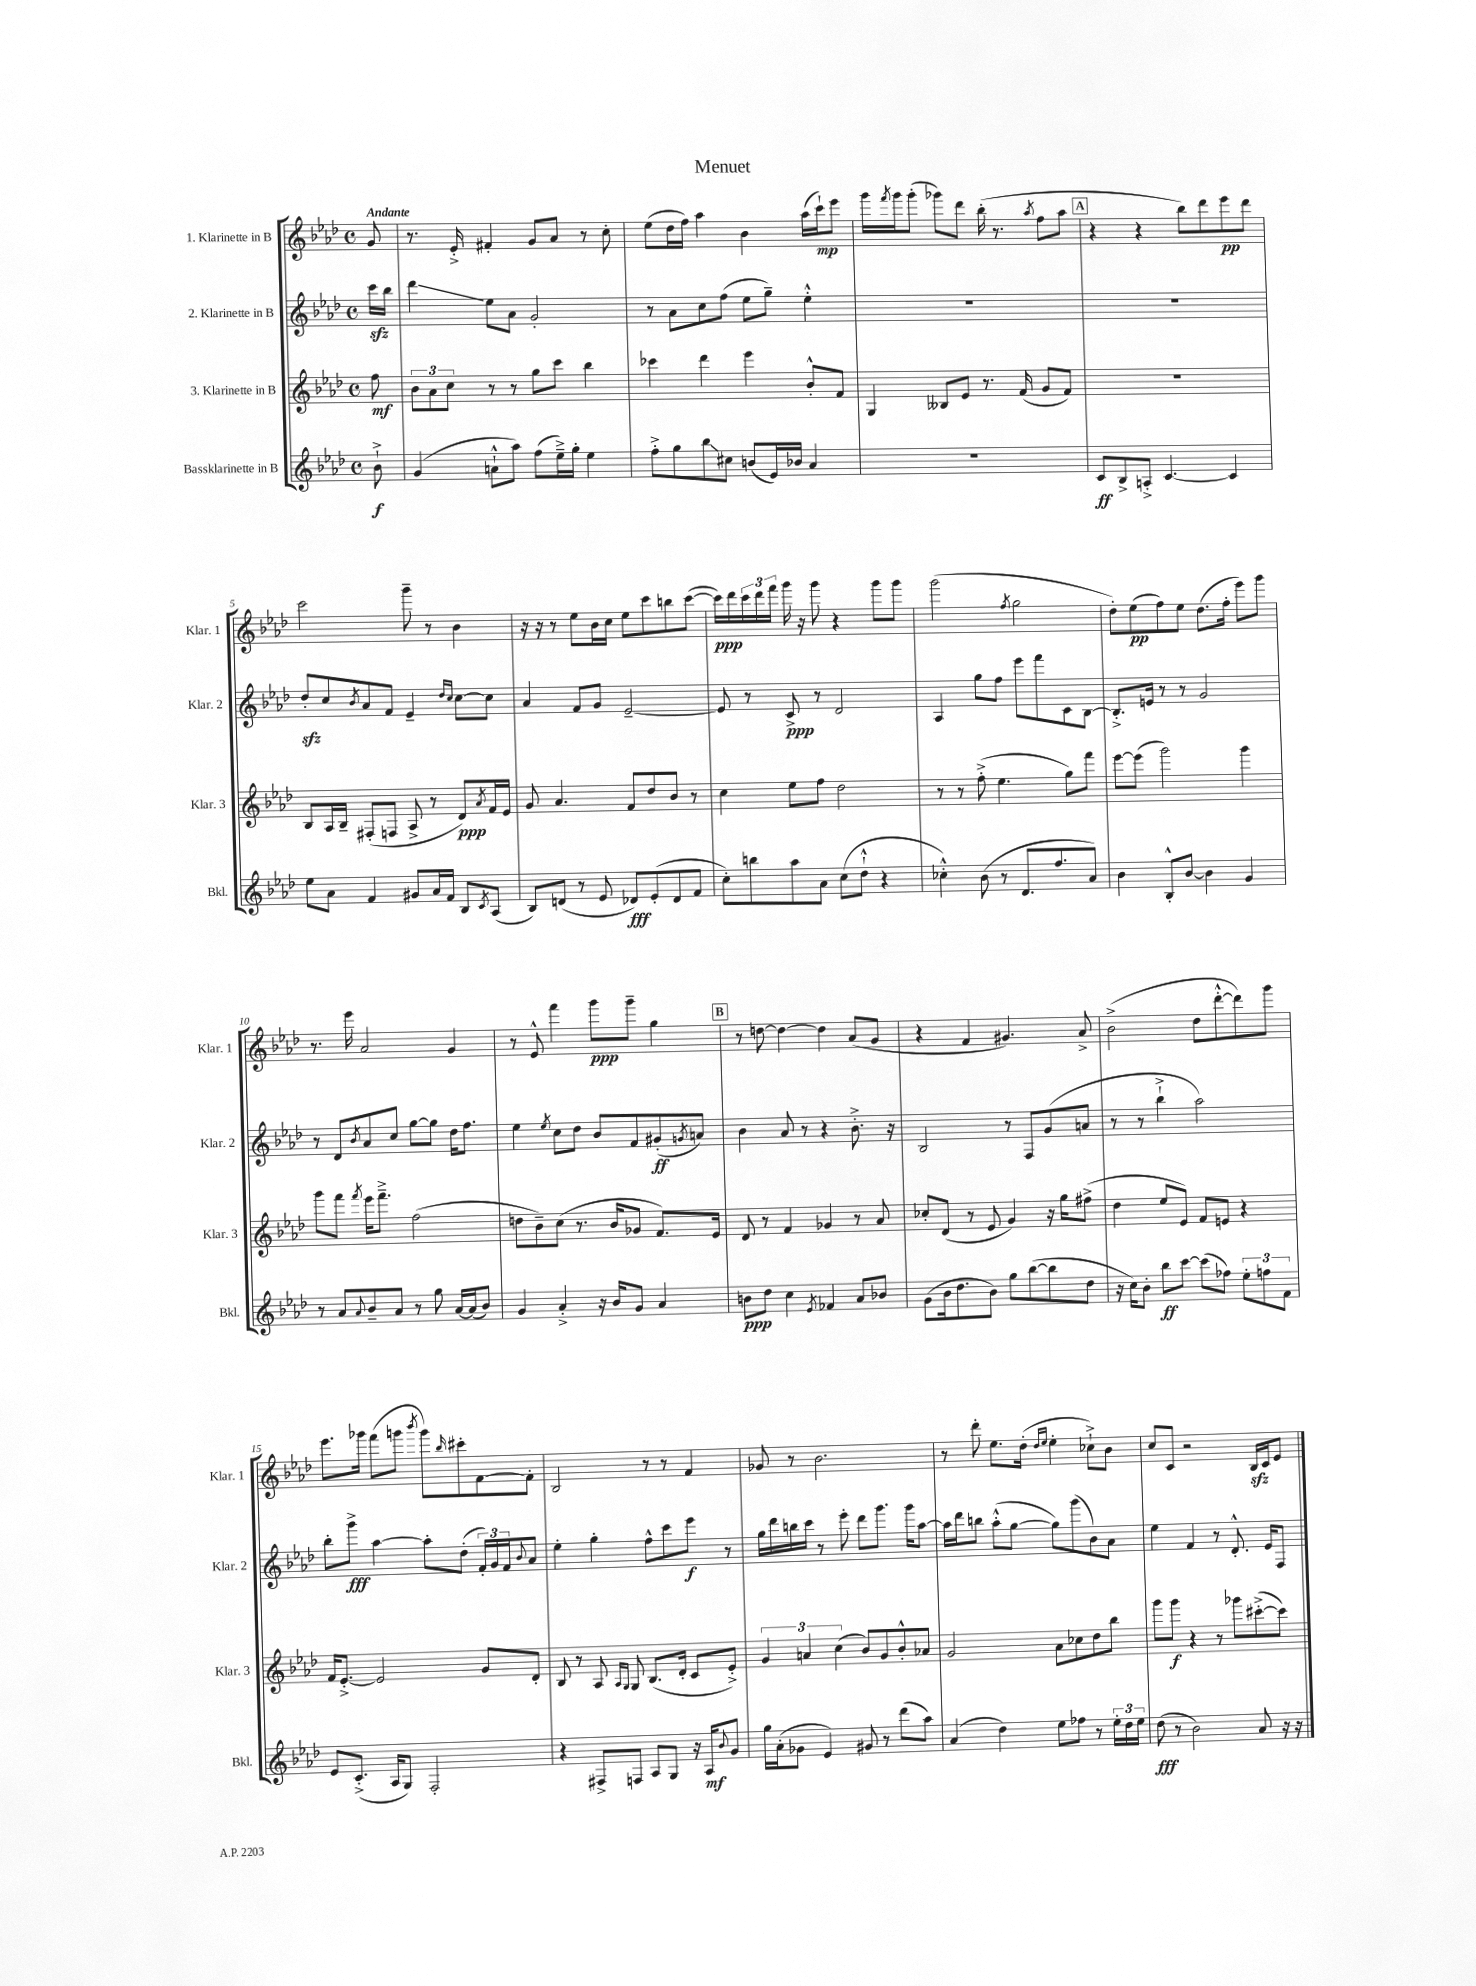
\header { title = "Menuet" }
<<
\new StaffGroup <<
\new Staff = "s0" \with { instrumentName = "1. Klarinette in B" shortInstrumentName = "Klar. 1" } {
    \clef treble \key aes \major \defaultTimeSignature \time 4/4 \partial 8 \tempo "Andante"
    g'8 |
    r8. ees'16-.-> fis'4-. g'8 aes'8 r8 c''8-. |
    ees''8( des''16 f''16) aes''4 bes'4 aes''16( c'''16-!\mp) ees'''8 |
    g'''16 \acciaccatura { f'''8 } g'''16 g'''8-.( ges'''8) des'''8 bes''16-.( r8. \acciaccatura { aes''8 } f''8 aes''8 |
    \mark \markup { \box "A" } r4 r4 bes''8) des'''8 ees'''8\pp des'''8 |
    c'''2 g'''8-- r8 bes'4 |
    r16 r16 r8 ees''8 bes'16 c''16 ees''8 c'''8 b''8 c'''8~( |
    c'''16\ppp) des'''16 \tuplet 3/2 { c'''16 des'''16 f'''16 } g'''16 r16 g'''8 r4 g'''8 g'''8 |
    g'''2( \acciaccatura { f''8 } g''2 |
    des''8-.) ees''8\pp( f''8) ees''8 des''8.( f''16-. ees'''8) g'''8 |
    r8. ees'''16 aes'2 g'4 |
    r8 ees'8-^ f'''4 g'''8\ppp g'''8-- g''4 |
    \mark \markup { \box "B" } r8 d''8~ d''4~ d''4 aes'8( g'8 |
    r4 f'4 gis'4.) aes'8-> |
    bes'2->( des''8 des'''8~-.-^ des'''8) g'''8 |
    ees'''8. ges'''16 f'''8( g'''8 \acciaccatura { bes'''8 } g'''8) \grace { bes''16 } cis'''8-. f'8~ f'8-. |
    bes2 r8 r8 f'4 |
    ges'8 r8 bes'2. |
    r8 des'''8-. ees''8. des''16-.( \grace { des''16 ees''16 } ees''4-. ces''8-!->) bes'8 |
    c''8 c'8 r2 bes16\sfz c'16 ees'8 \bar "|." |
}
\new Staff = "s1" \with { instrumentName = "2. Klarinette in B" shortInstrumentName = "Klar. 2" } {
    \clef treble \key aes \major \defaultTimeSignature \time 4/4 \partial 8
    c'''16\sfz bes''16 |
    des'''4\glissando ees''8 aes'8 g'2-. |
    r8 aes'8 c''8 f''8( ees''8 g''8--) ees''4-.-^ |
    R1 |
    \mark \markup { \box "A" } R1 |
    des''8-.\sfz c''8 \acciaccatura { bes'8 } aes'8 f'8 ees'4-- \grace { des''16 c''16 } c''8~ c''8 |
    aes'4 f'8 g'8 ees'2~-- |
    ees'8 r8 c'8->\ppp r8 des'2 |
    aes4 g''8 f''8 ees'''8 f'''8 c'8 bes8~ |
    bes8.-.-> e'16 r8 r8 g'2 |
    r8 des'8 \acciaccatura { bes'8 } aes'8 c''8 g''8~ g''8 des''16 f''8. |
    ees''4 \acciaccatura { ees''8 } c''8 des''8 bes'8 f'8 gis'8-.\ff( \acciaccatura { g'8 } a'8) |
    \mark \markup { \box "B" } bes'4 aes'8 r8 r4 bes'8.-.-> r16 |
    bes2 r8 f8 g'8( a'8 |
    r8 r8 bes''4-!-> aes''2) |
    bes''8-. g'''8->\fff aes''4~ aes''8-. des''8-.( \tuplet 3/2 { f'16-.) g'16 f'16 } \appoggiatura { bes'8 } aes'8 |
    ees''4-. g''4-. f''8-^ c'''8 ees'''8\f r8 |
    g''16 des'''16 b''16 c'''16 r8 ees'''8-. des'''8 g'''8. g'''16 aes''8~ |
    aes''16 des'''16 b''8 aes''8-.-^( g''8~ g''8) g'''8( bes'8) aes'8 |
    ees''4 f'4 r8 des'8.-.-^ ees'16 f8 \bar "|." |
}
\new Staff = "s2" \with { instrumentName = "3. Klarinette in B" shortInstrumentName = "Klar. 3" } {
    \clef treble \key aes \major \defaultTimeSignature \time 4/4 \partial 8
    f''8\mf |
    \tuplet 3/2 { bes'8 aes'8 c''8 } r8 r8 g''8 c'''8 bes''4 |
    ces'''4 des'''4 ees'''4 bes'8-.-^ f'8 |
    g4 beses8 ees'8 r8. f'16( g'8 f'8) |
    \mark \markup { \box "A" } R1 |
    bes8 aes16 bes16-- fis8-.( f8 aes8-> r8 des'8\ppp) \acciaccatura { aes'8 } f'16 ees'16 |
    g'8 aes'4. f'8 des''8 bes'8 r8 |
    c''4 ees''8 f''8 des''2 |
    r8 r8 f''8-.->( ees''4. g''8) f'''8 |
    ees'''8~ ees'''8( g'''2) g'''4 |
    g'''8 f'''8 \acciaccatura { f'''8 } ees'''16 f'''8.---> f''2( |
    d''8 bes'8--) c''8( r8. bes'16 ges'8 f'8.) ees'16 |
    \mark \markup { \box "B" } des'8 r8 f'4 ges'4 r8 aes'8 |
    ces''8-. des'8( r8 ees'8 g'4) r16 g''16 fis''8->( |
    des''4 ees''8 ees'8) f'8 e'8 r4 |
    f'16 ees'8.~-.-> ees'2 g'8 des'8-. |
    bes8 r8 aes8 \grace { aes16 g16 } g8 bes8.( des'16-. c'8 ees'8-.->) |
    \tuplet 3/2 { g'4 a'4 c''4( } bes'8) g'8 bes'8-.-^ aes'8 |
    g'2 aes'8 ces''8 des''8 bes''8 |
    g'''8 g'''8\f r4 r8 ges'''8 cis'''8~-.->( cis'''8) \bar "|." |
}
\new Staff = "s3" \with { instrumentName = "Bassklarinette in B" shortInstrumentName = "Bkl." } {
    \clef treble \key aes \major \defaultTimeSignature \time 4/4 \partial 8
    bes'8-!->\f |
    g'4( a'8-!-^ aes''8) f''8( ees''16--->) g''16-. ees''4 |
    f''8-.-> g''8 bes''8\glissando cis''8 b'8( ees'16) bes'16 aes'4 |
    R1 |
    \mark \markup { \box "A" } c'8\ff bes8-> a8-.-> c'4.~ c'4 |
    ees''8 aes'8 f'4 gis'8 aes'16 f'16 bes8 \acciaccatura { c'8 } aes8( |
    bes8) d'8( r8 ees'8 des'8\fff) ees'8-.( des'8 f'8 |
    c''8-.) b''8 aes''8 aes'8 c''8( des''8-!-^ r4 |
    ces''4-.-^) bes'8( r8 des'8. f''8. aes'8) |
    bes'4 bes8-.-^ bes'8~ bes'4 g'4 |
    r8 aes'8 \appoggiatura { aes'8 } bes'8-- aes'8 r8 g''8 aes'16~ aes'16( bes'8) |
    g'4 aes'4-.-> r16 bes'16 g'8 aes'4 |
    \mark \markup { \box "B" } b'8\ppp des''8 c''4 \acciaccatura { ees'8 } fes'4 aes'8 bes'8 |
    g'8( bes'16 des''8. bes'8) g''8 bes''8~( bes''8 des''8 |
    r16 c''16) bes'8-. bes''8\ff c'''8~ c'''8( fes''8) \tuplet 3/2 { ees''8-. f''8 f'8 } |
    ees'8 c'8.-.->( aes16 g8) f2-. |
    r4 fis8-> f8 aes8 g8 r16 aes16\mf \appoggiatura { bes'8 } g'8 |
    g''16 aes'16-.( ges'8 ees'4) gis'8 r8 des'''8( aes''8) |
    aes'4( des''4) ees''8 fes''8 r8 \tuplet 3/2 { ees''16-. des''16 ees''16 } |
    des''8\fff( r8 bes'2) aes'8 r16 r16 \bar "|." |
}
>>
>>
